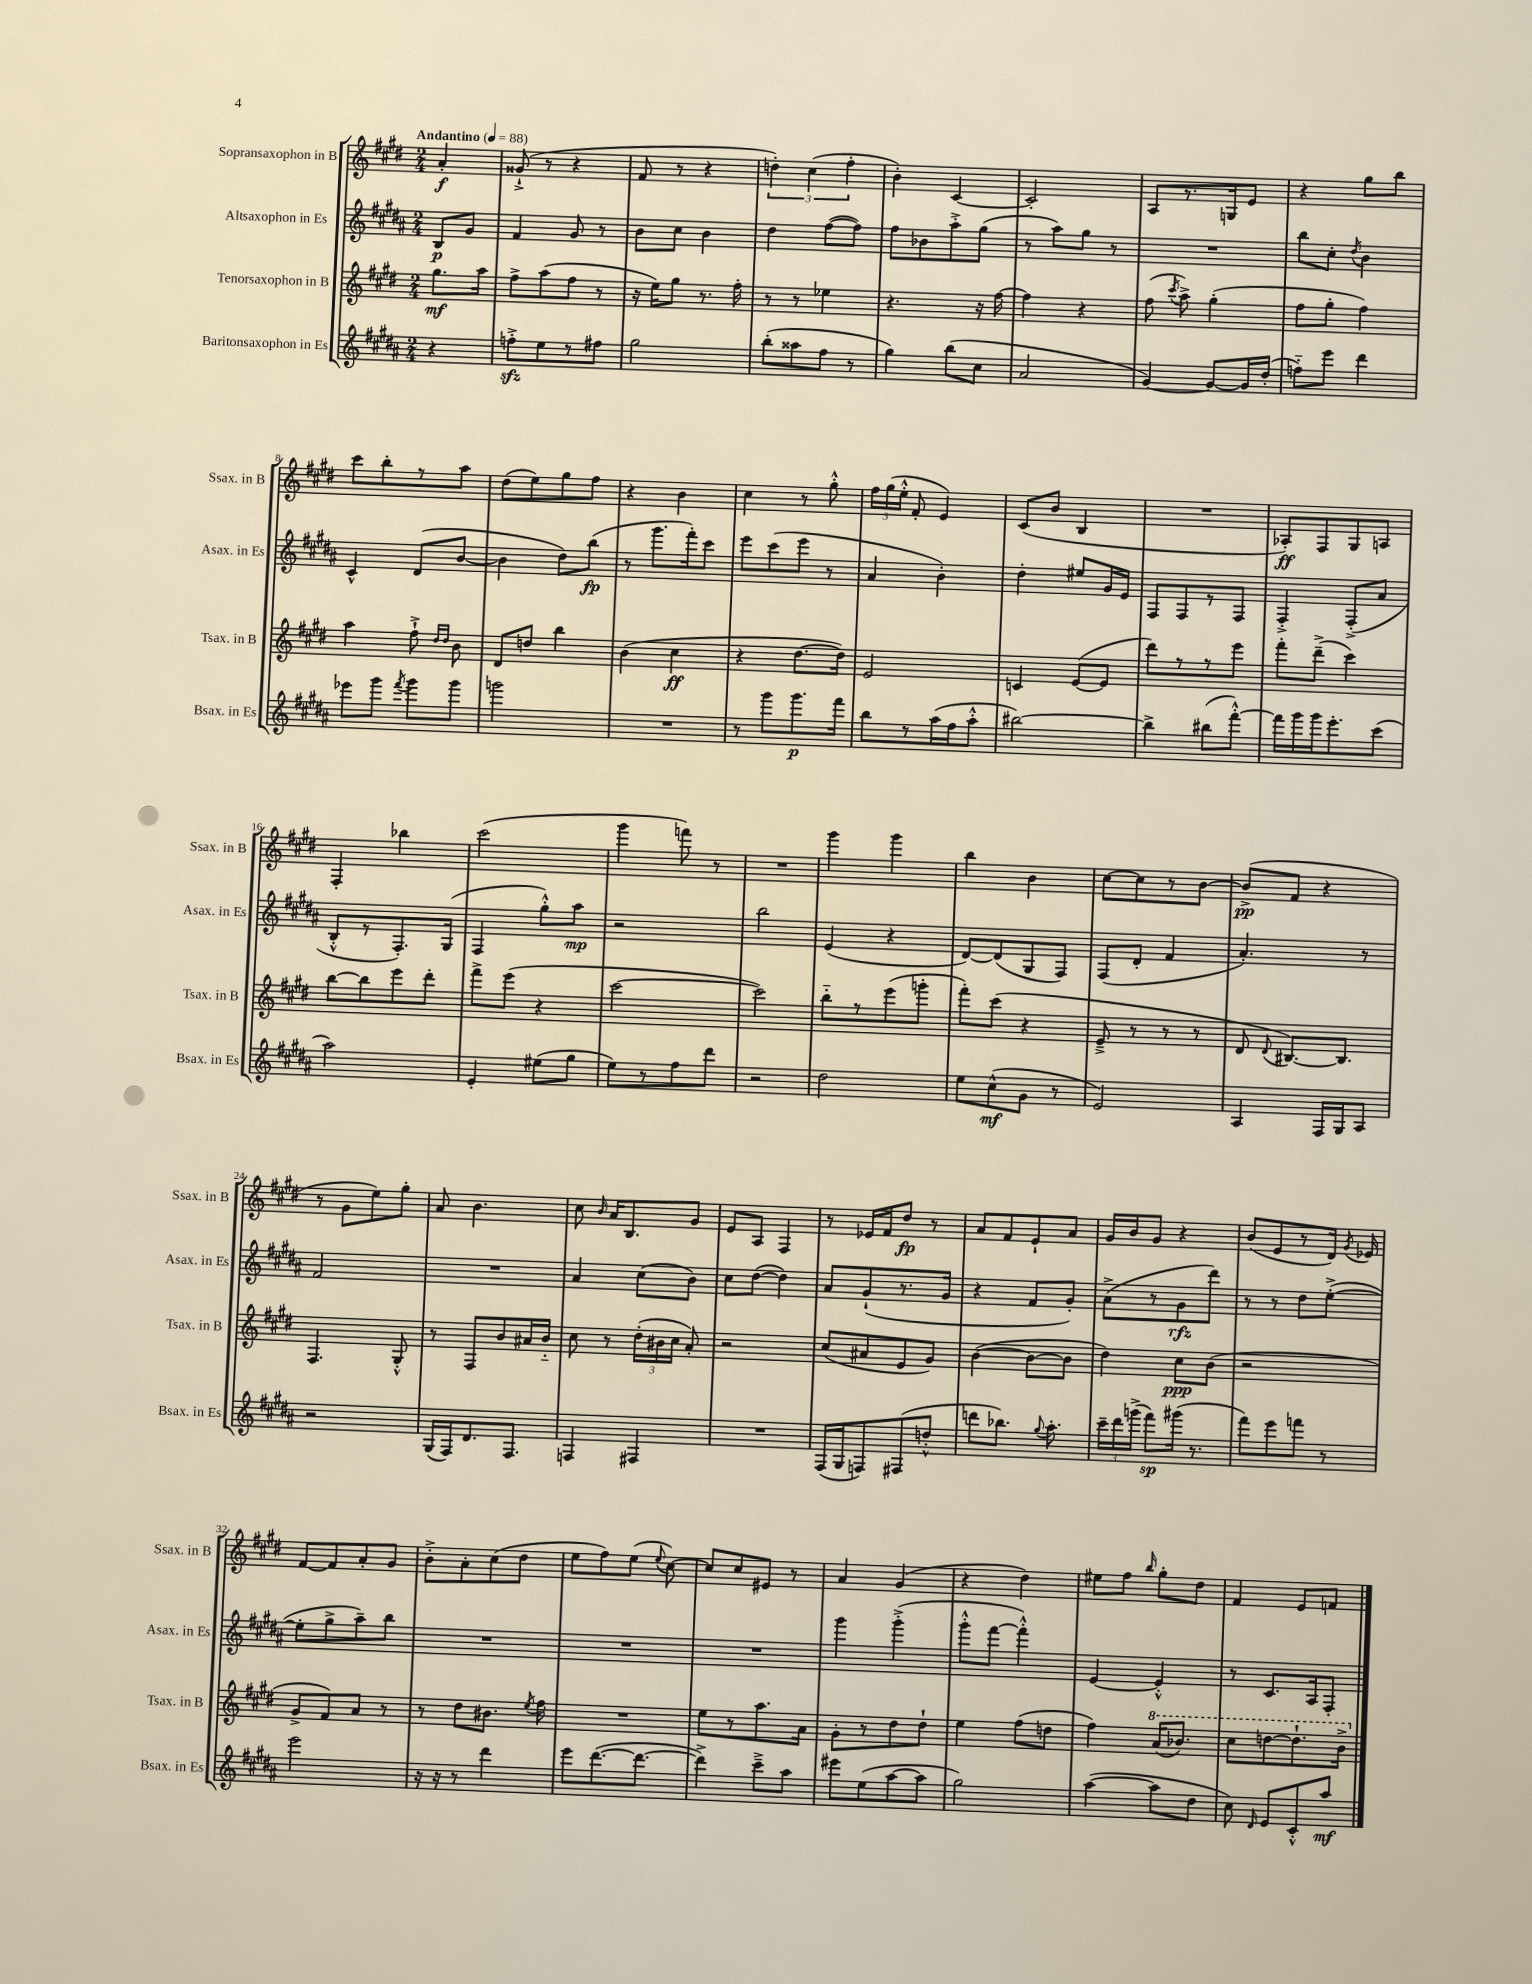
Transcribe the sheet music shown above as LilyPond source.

<<
\new StaffGroup <<
\new Staff = "s0" \with { instrumentName = "Sopransaxophon in B" shortInstrumentName = "Ssax. in B" } {
    \clef treble \key e \major \numericTimeSignature \time 2/4 \partial 4 \tempo "Andantino" 4 = 88
    \autoBeamOff a'4-.\f |
    gisis'8-!->( r8 r4 |
    fis'8 r8 r4 |
    \tuplet 3/2 { d''4-.) cis''4( fis''4-. } |
    b'4-.) cis'4~ |
    cis'2-. |
    a8[ r8. g16 e'8] |
    r4 gis''8[ b''8] |
    cis'''8[ b''8-. r8 a''8] |
    dis''8[( e''8) gis''8 fis''8] |
    r4 b'4 |
    cis''4 r8 gis''8-.-^ |
    \tuplet 3/2 { fis''16[ gis''16( e''16]-.-^ } fis'8-. e'4) |
    cis'8[( b'8] b4 |
    R2 |
    aes8[-.\ff) fis8 gis8 a8] |
    fis4-. bes''4 |
    cis'''2( |
    gis'''4 f'''8) r8 |
    R2 |
    gis'''4 gis'''4 |
    b''4 b'4 |
    cis''8[~ cis''8 r8 b'8]~ |
    b'8[->\pp( fis'8] r4 |
    r8 gis'8[ e''8) gis''8]-. |
    a'8 b'4. |
    cis''8 \grace { b'16 } a'16[ b8. gis'8] |
    e'8[ a8] fis4 |
    r8 ees'16[ fis'16 dis''8]\fp r8 |
    a'8[ fis'8 e'8-! a'8] |
    gis'16[ b'16 gis'8] r4 |
    b'8[( e'8 r8 dis'16]) \acciaccatura { gis'8 } ees'16 |
    fis'8[~ fis'8 a'8-. gis'8] |
    b'8[-.-> a'8-. cis''8( dis''8] |
    e''8[ fis''8) e''8]( \appoggiatura { e''8 } cis''8~) |
    cis''8[ cis''8 eis'8] r8 |
    a'4 gis'4( |
    r4 dis''4) |
    eis''8[ fis''8] \grace { b''16 } gis''8[-. dis''8] |
    fis'4 e'8[ f'8] \bar "|." |
}
\new Staff = "s1" \with { instrumentName = "Altsaxophon in Es" shortInstrumentName = "Asax. in Es" } {
    \clef treble \key b \major \numericTimeSignature \time 2/4 \partial 4
    \autoBeamOff b8[\p gis'8] |
    fis'4 gis'8 r8 |
    b'8[ cis''8] b'4 |
    dis''4 fis''8[~( fis''8]) |
    fis''8[ bes'8 ais''8-.-> gis''8]( |
    r8 ais''8[) gis''8] r8 |
    R2 |
    b''8[ cis''8]-. \acciaccatura { dis''8 } b'4 |
    cis'4-^ dis'8[( b'8]~ |
    b'4 dis''8[) b''8]\fp( |
    r8 gis'''8.[ fis'''16-.) cis'''8] |
    e'''8[ cis'''8( e'''8] r8 |
    ais'4 b'4-.) |
    dis''4-. eis''8[ gis'16 e'16] |
    fis8[ fis8 r8 fis8] |
    fis4-.-> fis8[-.->( ais'8] |
    b8[-.-^ r8 fis8.-.) gis16]( |
    fis4 gis''8[-.-^) ais''8]\mp |
    r2 |
    b''2 |
    e'4( r4 |
    dis'8[~) dis'8( gis8 fis8]) |
    fis8[( dis'8]-. fis'4 |
    ais'4.-.) r8 |
    fis'2 |
    R2 |
    ais'4 cis''8[( b'8]) |
    cis''8[ dis''8]~( dis''4) |
    ais'8[ gis'8-!( r8. gis'16] |
    r4 fis'8[ gis'8]-.) |
    ais'8[->( r8 gis'8\rfz dis'''8]) |
    r8 r8 dis''8[ e''8]~-.->( |
    e''8[-. gis''8-> ais''8--) b''8] |
    R2 |
    R2 |
    R2 |
    gis'''4 gis'''4-.->( |
    gis'''8[-.-^ fis'''8]~ fis'''4-.-^) |
    e'4~ e'4-.-^ |
    r8 cis'8.[ ais16 fis8]-. \bar "|." |
}
\new Staff = "s2" \with { instrumentName = "Tenorsaxophon in B" shortInstrumentName = "Tsax. in B" } {
    \clef treble \key e \major \numericTimeSignature \time 2/4 \partial 4
    \autoBeamOff gis''8.[\mf a''16] |
    fis''8[-> a''8( fis''8] r8 |
    r16 e''16[) gis''8] r8. fis''16-. |
    r8 r8 ees''4 |
    r4. r16 fis''16~ |
    fis''4 r4 |
    fis''8( \acciaccatura { cis'''8 } a''8->) gis''4-.( |
    fis''8[ gis''8]-. fis''4) |
    a''4 fis''8-!-> \grace { dis''16[ dis''16] } b'8 |
    dis'8[ d''8] b''4 |
    b'4( cis''4\ff |
    r4 dis''8.[~ dis''16]) |
    e'2 |
    c'4 e'8[~( e'8] |
    dis'''8[) r8 r8 e'''8] |
    fis'''8[-. dis'''8]--->( cis'''4) |
    b''8[~ b''8 e'''8 dis'''8]-. |
    fis'''8[-> e'''8]( r4 |
    cis'''2~ |
    cis'''2) |
    b''8[-_ r8 e'''8( g'''8]-. |
    fis'''8[-.) cis'''8]( r4 |
    e'8---> r8 r8 r8 |
    dis'8 \appoggiatura { dis'8 } bis8.[~) bis8.] |
    fis4. gis8-.-^ |
    r8 fis8[ b'8 ais'16 b'16]-_ |
    cis''8 r8 \tuplet 3/2 { dis''16[-.( bis'16 cis''16] } a'8-.) |
    r2 |
    cis''8[( ais'8 e'8 gis'8]) |
    b'4~( b'8[~ b'8] |
    dis''4) cis''8[\ppp b'8]( |
    r2 |
    gis'8[-> fis'8) a'8] r8 |
    r8 dis''8[ bis'8.] \acciaccatura { e''8 } fis''16 |
    R2 |
    e''8[ r8 a''8. a'16] |
    gis'8[-. r8 dis''8 dis''8]-! |
    e''4 fis''8[( d''8] |
    fis''4) \ottava #1 a''16[( bes''8.]) |
    cis'''8[ d'''8~ d'''8.-! b''16]-> \ottava #0 \bar "|." |
}
\new Staff = "s3" \with { instrumentName = "Baritonsaxophon in Es" shortInstrumentName = "Bsax. in Es" } {
    \clef treble \key b \major \numericTimeSignature \time 2/4 \partial 4
    \autoBeamOff r4 |
    f''8[-.->\sfz e''8 r8 fis''8] |
    gis''2 |
    b''8[-.( aisis''8 fis''8] r8 |
    gis''4) b''8[( cis''8] |
    ais'2 |
    gis'4~) gis'8[~ gis'16 dis''16]-.( |
    f''8[-_) e'''8] dis'''4 |
    ees'''8[ gis'''8] \acciaccatura { fis'''8 } gis'''8[ gis'''8] |
    g'''2 |
    R2 |
    r8 gis'''8[ gis'''8.\p fis'''16] |
    b''8[ r8 ais''16( fis''16 ais''8]-.-^ |
    bis''2~) |
    bis''4-> bis''8[( fis'''8]~-.-^) |
    fis'''16[ gis'''16 gis'''16 e'''8.-. cis'''8]( |
    ais''2) |
    e'4-. eis''8[( gis''8] |
    e''8[) r8 fis''8 dis'''8] |
    r2 |
    dis''2 |
    e''8[ cis''8-^\mf( gis'8] r8 |
    e'2) |
    ais4 fis16[ gis16 ais8] |
    r2 |
    gis16[( fis16) dis'8. fis8.] |
    f4 fis4 |
    R2 |
    fis16[( gis16 f8) fis8( d''8]-.-^ |
    d'''8[ bes''8.]) \appoggiatura { gis''8 } ais''8.-. |
    \tuplet 3/2 { cis'''16[-- dis'''16 g'''16]->( } fis'''8[\sp) gis'''16]( r8. |
    fis'''8[) e'''8 f'''8] r8 |
    e'''2 |
    r16 r16 r8 dis'''4 |
    e'''8[ dis'''8.~( dis'''8.]~ |
    dis'''4->) cis'''8[---> ais''8] |
    eis'''8[ e''8( ais''8~ ais''8] |
    gis''2) |
    ais''4~( ais''8[ dis''8] |
    cis''8) \grace { dis'16 } e'8[ cis'8-.-^ ais''8]\mf \bar "|." |
}
>>
>>
